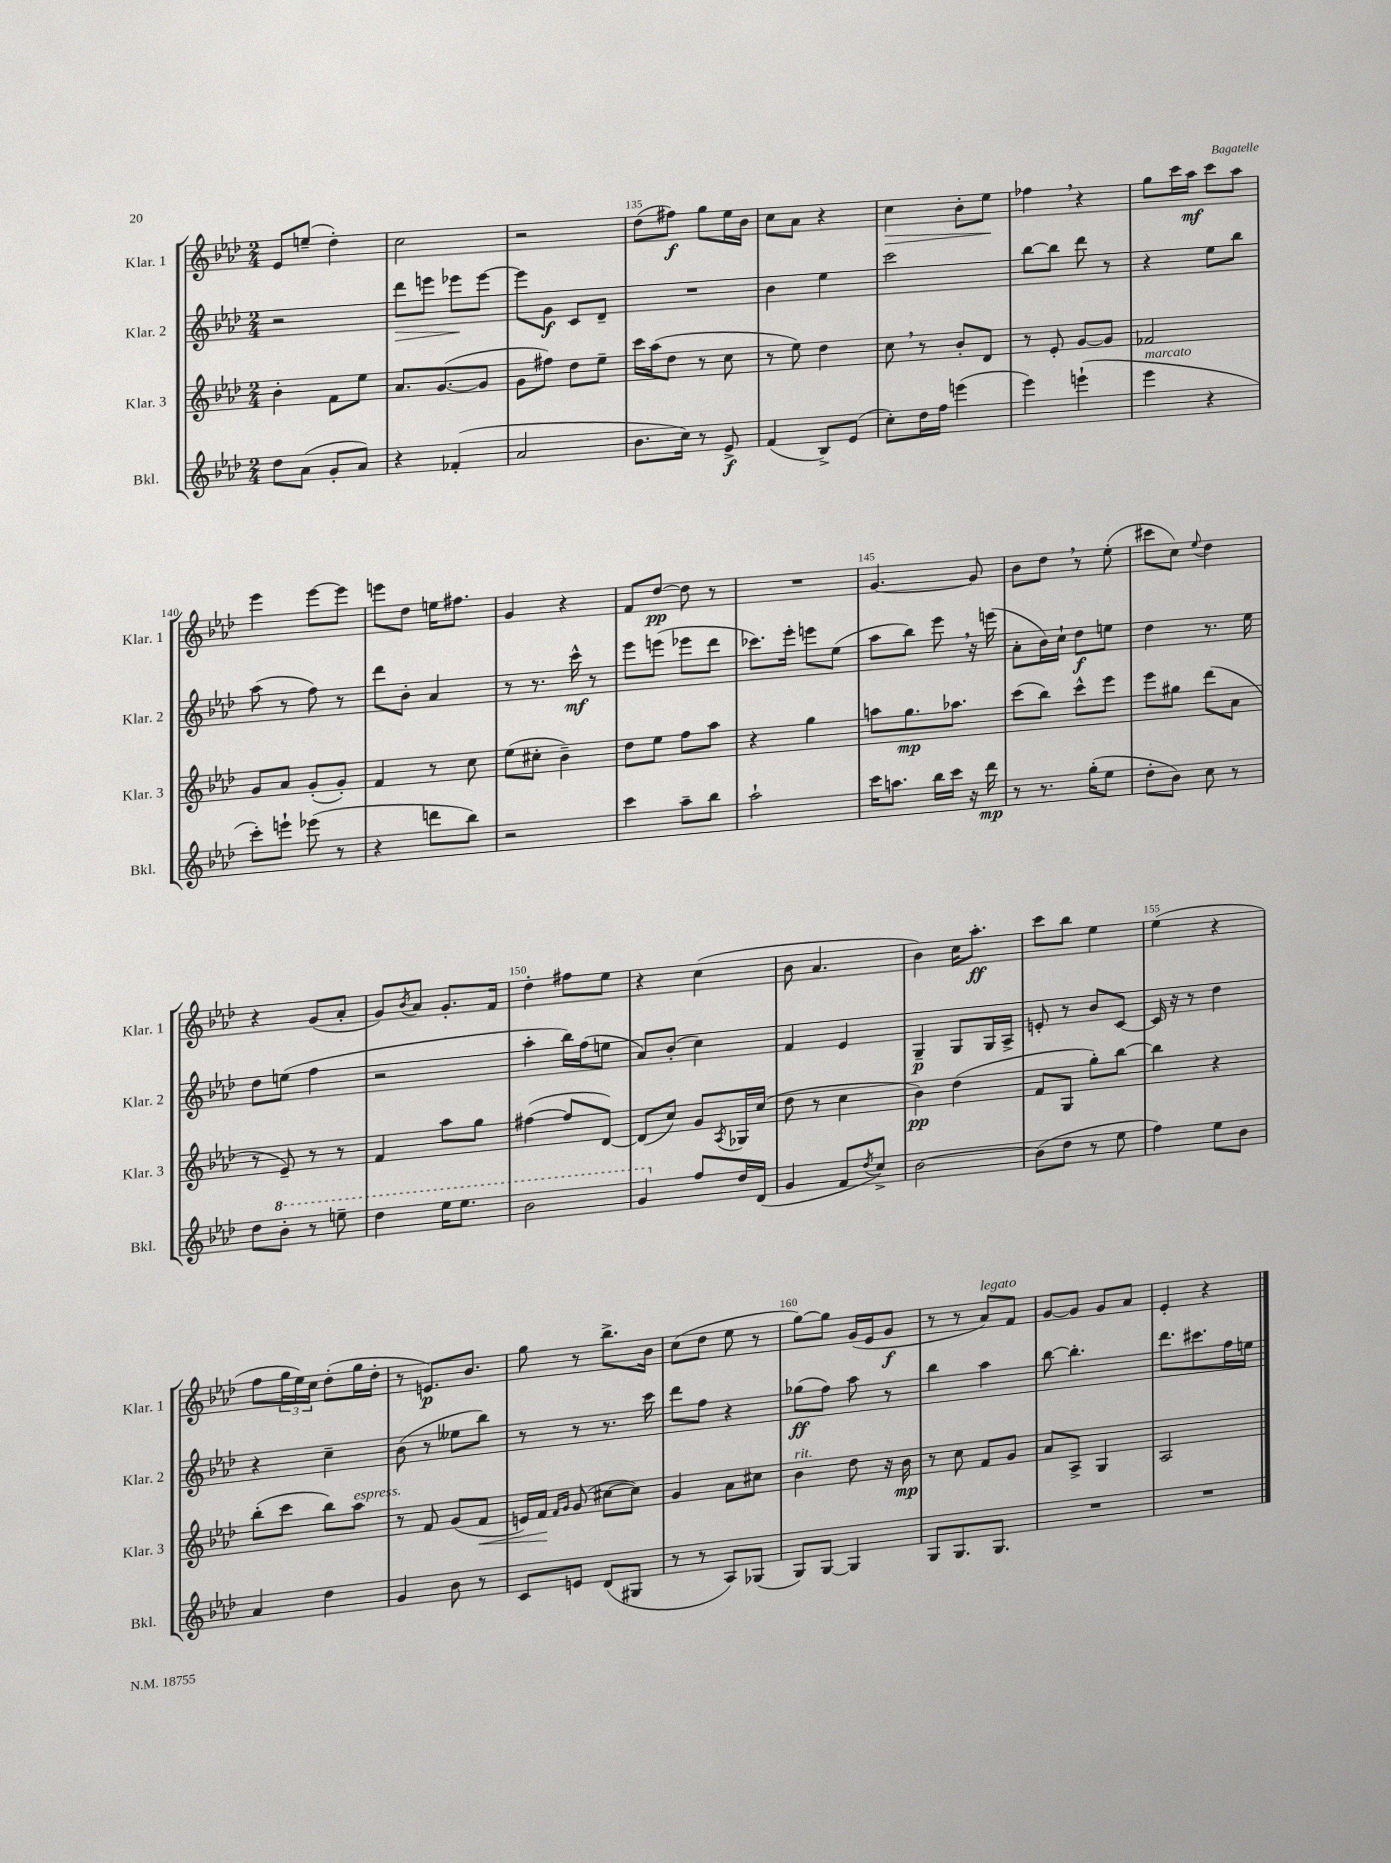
<<
\new StaffGroup <<
\new Staff = "s0" \with { instrumentName = "Klar. 1" shortInstrumentName = "Klar. 1" } {
    \clef treble \key aes \major \numericTimeSignature \time 2/4
    ees'8 e''8--( des''4-.) |
    c''2 |
    r2 |
    des''8( fis''8\f) g''8 ees''16 bes'16 |
    c''8 aes'8 r4 |
    c''4\> bes'8-. ees''8\! |
    fes''4 \breathe r4 |
    g''8 c'''16 aes''16\mf c'''8 aes''8 |
    ees'''4 ees'''8~ ees'''8 |
    e'''8 des''8 e''16 fis''8. |
    g'4 r4 |
    f'8 des''8~\pp des''8 r8 |
    R2 |
    g'4.~ g'8 |
    bes'8 des''8 \breathe r8 ees''8-.( |
    cis'''8 c''8) \appoggiatura { ees''8 } des''4 |
    r4 g'8( aes'8-. |
    g'8) \acciaccatura { bes'8 } aes'8 g'8.-. f'16 |
    des''4-. fis''8 ees''8 |
    r4 c''4( |
    bes'8 aes'4. |
    bes'4) c''16 aes''8.-.\ff |
    c'''8 bes''8 ees''4 |
    ees''4( r4 |
    f''8 \tuplet 3/2 { g''16 ees''16) c''16 } des''8-.( g''16 des''16-. |
    r8 e'8.\p) bes'8. |
    g''8 r8 bes''8.-> bes'16 |
    c''8( des''8 ees''8 r8 |
    g''8~) g''8 g'16( ees'16 g'8\f |
    r8 r8 aes'8^\markup { \italic "legato" }) f'8 |
    g'8~ g'8 g'8 aes'8 |
    ees'4-. r4 \bar "|." |
}
\new Staff = "s1" \with { instrumentName = "Klar. 2" shortInstrumentName = "Klar. 2" } {
    \clef treble \key aes \major \numericTimeSignature \time 2/4
    r2 |
    des'''8\> e'''8 ees'''8\! ees'''8~ |
    ees'''8 g'8\f c'8 des'8-- |
    R2 |
    bes'4 ees''4 |
    c'''2 |
    bes''8~ bes''8 des'''8 r8 |
    r4 ees''8 bes''8 |
    aes''8( r8 f''8) r8 |
    des'''8 bes'8-. aes'4 |
    r8 r8. c'''16-^\mf r8 |
    ees'''8 e'''8( ees'''8 des'''8 |
    ces'''8.) ees'''16-. e'''8 ees''8( |
    aes''8 bes''8) ees'''8 \breathe r16 e'''16( |
    aes'8-. bes'16) c''16-! des''8\f e''8 |
    des''4 r8. ees''16 |
    des''8 e''8( f''4 |
    r2 |
    aes''4-. bes''16) f''16( e''8 |
    aes'8) bes'8-.( c''4) |
    f'4 ees'4 |
    g4--\p g8 g16 aes16-> |
    e'8-. r8 bes'8 c'8~ |
    c'16 r16 r8 des''4 |
    r4 c''4-- |
    bes'8( r8 eeses''8 bes''8) |
    r8 r8 r8. c'''16 |
    des'''8 f''8 r4 |
    ges''8\ff( f''8) aes''8 r8 |
    bes''4 aes''4 |
    bes''8~ bes''4.-. |
    des'''8. cis'''8. f''16 e''16 \bar "|." |
}
\new Staff = "s2" \with { instrumentName = "Klar. 3" shortInstrumentName = "Klar. 3" } {
    \clef treble \key aes \major \numericTimeSignature \time 2/4
    bes'4-. f'8 ees''8 |
    aes'8. g'8.~( g'8 |
    g'8 fis''8) des''8 ees''8-- |
    c'''16 aes''16( des''8 r8 c''8 |
    r8 ees''8) des''4 |
    c''8 \breathe r8 bes'8-. des'8 |
    r8 ees'8-. g'8~ g'8 |
    fes'2 |
    g'8 aes'8 g'8-.( g'8-.) |
    f'4 r8 c''8 |
    ees''8( cis''8-. bes'4--) |
    des''8 ees''8 f''8 aes''8 |
    r4 g''4 |
    a''8 g''8.\mp aes''8. |
    c'''8( bes''8) c'''8-^ ees'''8 |
    ees'''8 gis''8 des'''8( aes'8 |
    r8 ees'8--) r8 r8 |
    f'4 aes''8 g''8 |
    fis''4~( fis''8 des'8~) |
    des'8( c''8) g'8 \acciaccatura { aes8 } ges16 c''16( |
    des''8 r8 c''4 |
    bes'4\pp) des''4( |
    f'8 g8 g''8-.) bes''8~ |
    bes''4 r4 |
    bes''8-.( c'''8 bes''8) aes''8^\markup { \italic "espress." } |
    r8 f'8 g'8( f'8\< |
    e'16) f'16\! \grace { f'16 g'16 } g'8( cis''8~ cis''8) |
    g'4 aes'8 cis''8 |
    bes'4^\markup { \italic "rit." } des''8 r16 bes'16\mp |
    r8 c''8 f'8 g'8 |
    aes'8 aes8-> g4 |
    aes2 \bar "|." |
}
\new Staff = "s3" \with { instrumentName = "Bkl." shortInstrumentName = "Bkl." } {
    \clef treble \key aes \major \numericTimeSignature \time 2/4
    des''8 aes'8( g'8-. aes'8) |
    r4 fes'4-.( |
    aes'2 |
    bes'8. c''16) r8 ees'8->\f |
    f'4( bes8->) ees'8( |
    c''8-.) des''16 f''16 e'''4( |
    ees'''4) e'''4-!( |
    ees'''4^\markup { \italic "marcato" } r4 |
    c'''8-.) e'''8-! ees'''8( r8 |
    r4 d'''8 bes''8) |
    r2 |
    c'''4 aes''8-- bes''8 |
    aes''2-! |
    c'''16 a''8. bes''16 c'''16 r16 des'''16\mp |
    r8 r8. g''16-.( ees''8 |
    des''8-. bes'8) c''8 r8 |
    des''8 \ottava #1 bes''8-. r8 e'''8-- |
    des'''4 ees'''16 ees'''8. |
    bes''2 |
    g''4 \ottava #0 f''8 des''16 des'16( |
    g'4 f'8 \acciaccatura { des''8 } c''8->) |
    bes'2~ |
    bes'8( des''8 r8 ees''8 |
    f''4) ees''8 bes'8 |
    aes'4 des''4 |
    g'4 bes'8 r8 |
    c'8 e'8 des'8( gis8 |
    r8 r8 aes8) ges8( |
    g8) g8~ g4 |
    g8 g8. g8. |
    R2 |
    R2 \bar "|." |
}
>>
>>
\layout { \context { \Score currentBarNumber = #132 \override BarNumber.break-visibility = ##(#f #t #t) barNumberVisibility = #(every-nth-bar-number-visible 5) } }
